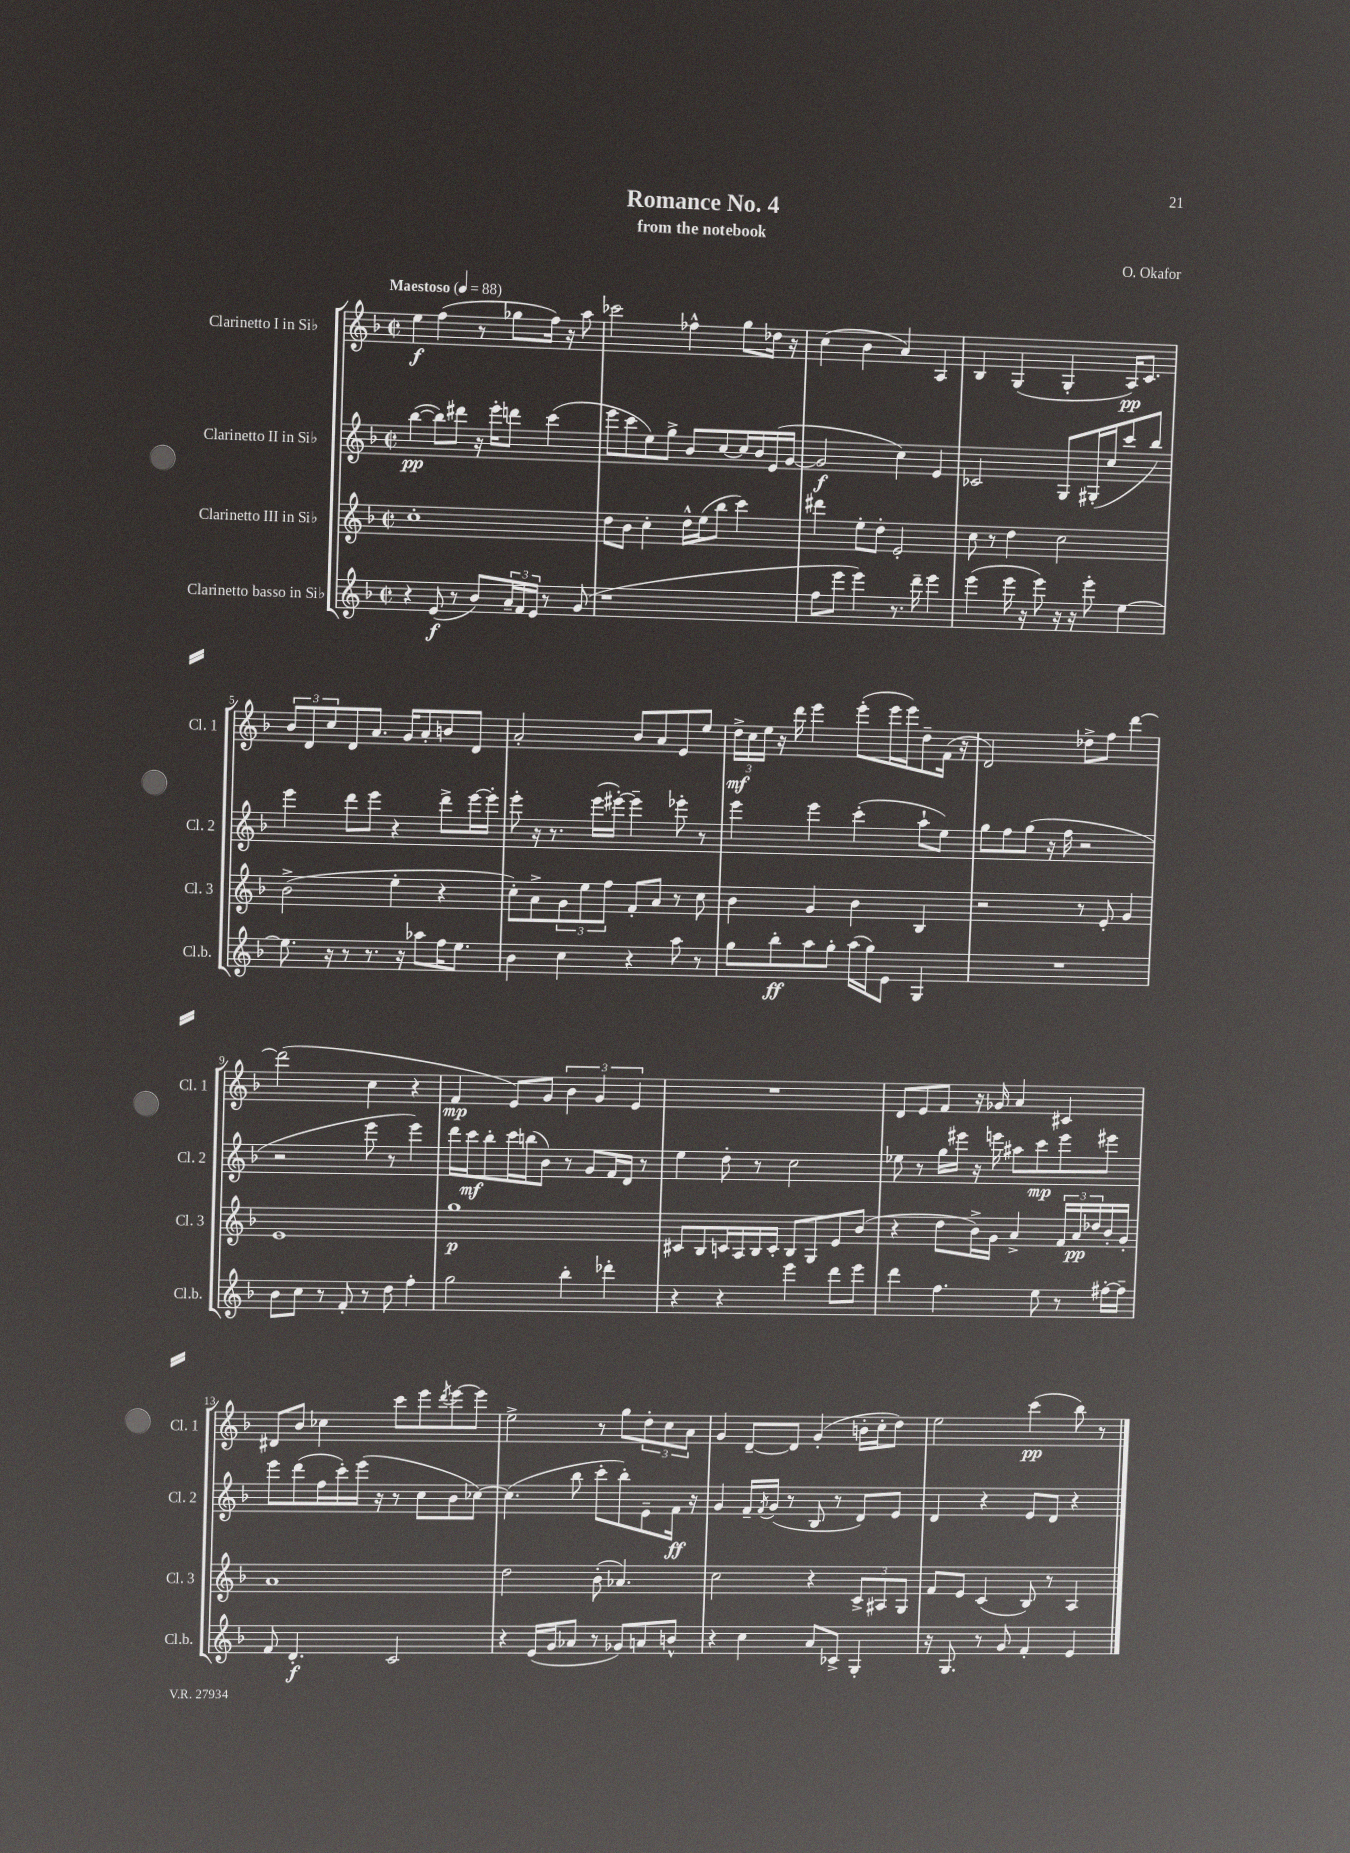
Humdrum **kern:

**kern	**kern	**kern	**kern
*staff4	*staff3	*staff2	*staff1
*clefG2	*clefG2	*clefG2	*clefG2
*k[b-]	*k[b-]	*k[b-]	*k[b-]
*M2/2	*M2/2	*M2/2	*M2/2
*met(c|)	*met(c|)	*met(c|)	*met(c|)
*MM88	*MM88	*MM88	*MM88
4r	1cc'	([4bb-\	4ee\
(8e/	.	8bb-\]L)	(4ff\
8r	.	8ddd#\J	.
8b-/L)	.	16r	8r
.	.	16eee'\LK	.
24a~/L	.	8ddd\J	8gg-\L
24f/	.	.	.
24e/JJ	.	.	.
8r	.	(4ccc\	16ff\Jk)
.	.	.	16r
(8g/	.	.	8aa\
=	=	=	=
1r	8dd\L	8eee\L	2ccc-\
.	8b-\J	8ccc\	.
.	4cc'\	8ee\)	.
.	.	8gg^\J	.
.	16dd^^\LL	8b-/L	4ff-^^\
.	(16ee\J	.	.
.	8bb-\J	[8cc/	.
.	4ccc\)	16cc/]L	8gg\L
.	.	16b-/	.
.	.	(16e/	16dd-\Jk
.	.	[16g/JJ	16r
=	=	=	=
8ff\L	4ddd#\	2g/]	(4cc\
8eee\J	.	.	.
4eee\)	8ee'\L	.	4b-\
.	8dd'\J	.	.
8.r	2e'/	4cc\)	4a/)
16ddd~\	.	.	.
4eee\	.	4e/	4A/
=	=	=	=
(4eee\	8cc\	2c-/	4B-/
.	8r	.	.
16eee\	4dd\	.	(4G/
16r	.	.	.
8eee\)	.	.	.
16r	2cc\	8G/L	4G'/
16r	.	.	.
8eee'\	.	(16G#'/L	.
.	.	16cc/J	.
[4ee\	.	8ccc/	16A/LK)
.	.	.	8.c/J
.	.	8bb-/J)	.
=	=	=	=
8.ee\]	(2b-^\	4eee\	12b-/L
.	.	.	12d/
.	.	.	12cc/
16r	.	.	.
8r	.	8ddd\L	8d/
8.r	.	8eee\J	8.a/J
.	4ee'\	4r	.
16r	.	.	16g/LK
8aa-\L	.	.	8a'/
16ff\K	4r	8ddd^\L	8b/
8.ee\J	.	.	.
.	.	[16eee\L	8d/J
.	.	16eee'\]JJ	.
=	=	=	=
4b-\	8cc'\L)	8eee'\	2a'/
.	8a^\	16r	.
.	.	8.r	.
4cc\	12g\	.	.
.	12ee\	.	.
.	.	(16eee\LL	.
.	12ff\J	.	.
.	.	[16eee#'\JJ)	.
4r	8f'/L	4eee#~\]	8b-/L
.	8a/J	.	8a/
8aa\	8r	8eee-'\	8e/
8r	8cc\	8r	8ee/J
=	=	=	=
8gg\L	4b-\	4eee\	24dd^\LL
.	.	.	24cc\
.	.	.	24ee\JJ
8bb-'\	.	.	16r
.	.	.	16ddd\
8aa\	4g/	4eee\	4eee\
8gg'\J	.	.	.
(16aa\LL	4b-\	(4ccc'\	(8eee'\L
16gg\J)	.	.	.
8e\J	.	.	16eee\L
.	.	.	16eee\J)
4G/	4B-/	8aa`\L	8dd~\
.	.	8ee\J)	(16f\Jk
.	.	.	16r
=	=	=	=
1r	2r	8gg\L	2d/)
.	.	8ff\	.
.	.	(8gg\J	.
.	.	16r	.
.	.	16ff\	.
.	8r	2r	8dd-^\L
.	8e'/	.	8ff\J
.	4g/	.	[4ddd\
=	=	=	=
8b-\L	1e	2r	(2ddd\]
8cc\J	.	.	.
8r	.	.	.
8f'/	.	.	.
8r	.	8eee\	4cc\
8dd\	.	8r	.
4ff'\	.	4eee\)	4r
=	=	=	=
2gg\	1gg	16ddd\LL	4f/
.	.	16ccc\J	.
.	.	8bb-'\	.
.	.	16ccc\L	8e/L)
.	.	(16bb\J	.
.	.	8b-\J)	8g/J
4bb-'\	.	8r	6b-\
.	.	8g/L	.
.	.	.	6g/
4ddd-'\	.	16f/L	.
.	.	16d/JJ	.
.	.	.	6e/
.	.	8r	.
=	=	=	=
4r	8c#/L	4ee\	1r
.	8B-/	.	.
4r	16c/L	8dd'\	.
.	16A/	.	.
.	16B-/	8r	.
.	16c'/JJ	.	.
4eee\	8B-/L	2cc\	.
.	8G/	.	.
8ddd\L	8e/	.	.
8eee\J	(8b-/J	.	.
=	=	=	=
4ddd\	4r	8ee-\	8d/L
.	.	8r	8e/
4.ff\	8dd\L	16gg\LL	8f/J
.	.	16eee#\JJ	.
.	16b-^\L)	16r	16r
.	16g\JJ	16eee\	16g-/
.	4a^/	8aa#\L	4a/
8ee\	.	8ccc\	.
8r	24f/LL	8eee\	4c#/
.	24a/	.	.
.	24dd-/	.	.
[16ff#'\LL	16b-'/	8eee#\J	.
16ff#~\]JJ	16g'/JJ	.	.
=	=	=	=
8f/	1a	8eee\L	8d#/L
4.d'/	.	(8ddd\	8b-/J
.	.	16ff\L	4cc-\
.	.	16ccc'\)	.
.	.	(16eee\JJ	.
.	.	16r	.
2c/	.	8r	8ccc\L
.	.	8cc\L	8eee\
.	.	.	8qddd/
.	.	8b-\	[8eee\
.	.	[8cc-\J)	8eee\]J
=	=	=	=
4r	2dd\	(4.cc-\]	2ee^\
(16e/LL	.	.	.
16g/J	.	.	.
8a-/J	.	8bb-\	.
8r	(8b-'\	8ccc'\L	8r
8g-/L)	4.a-/)	8bb-'\)	8gg\L
8a/	.	8e~\	12dd'\
.	.	.	12cc\
8b^^/J	.	16f\Jk	.
.	.	.	12a\J
.	.	16r	.
=	=	=	=
4r	2cc\	4g/	4g/
4cc\	.	16f~/LL	[8d~/L
.	.	8qf/	.
.	.	(16g/JJ	.
.	.	8r	8d/]J
8a/L	4r	8B-/	(4g'/
8c-^/J	.	8r	.
4G'/	12c^/L	8d/L)	16b'\LL
.	.	.	16cc'\J
.	12A#/	.	.
.	.	8e/J	8dd\J)
.	12G/J	.	.
=	=	=	=
16r	8f/L	4d/	2ee\
8.G/	.	.	.
.	8e/J	.	.
8r	(4c/	4r	.
8g/	.	.	.
4f'/	8B-/)	8e/L	(4ccc\
.	8r	8d/J	.
4e/	4A/	4r	8bb-\)
.	.	.	8r
==	==	==	==
*-	*-	*-	*-
